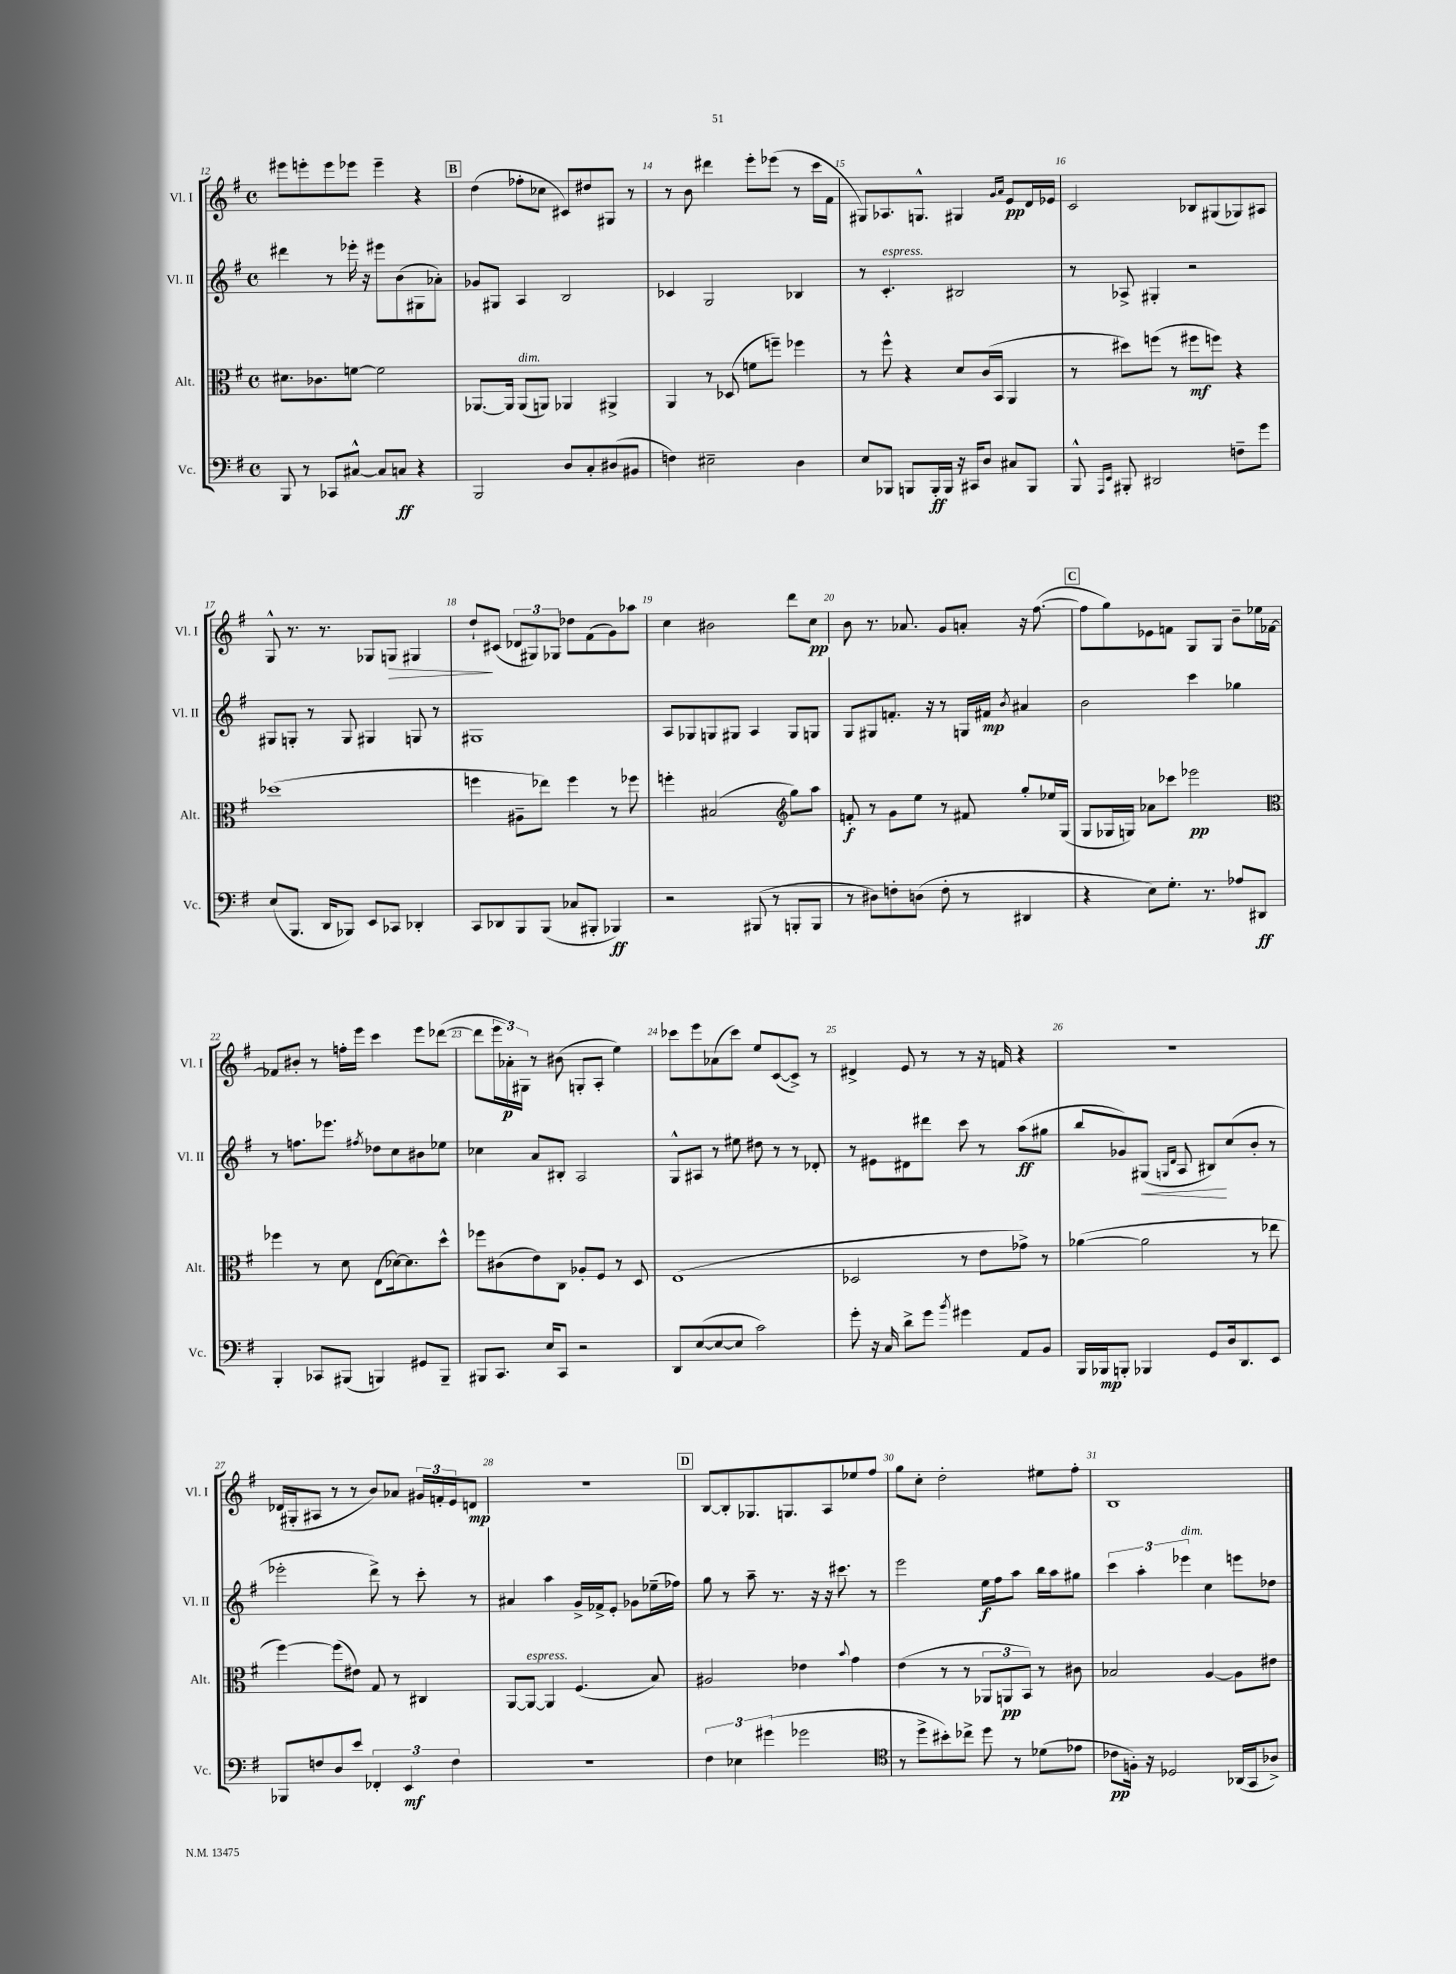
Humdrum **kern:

**kern	**dynam	**kern	**dynam	**kern	**dynam	**kern	**dynam
*part4	*part4	*part3	*part3	*part2	*part2	*part1	*part1
*staff4	*staff4	*staff3	*staff3	*staff2	*staff2	*staff1	*staff1
*I"Vc.	*	*I"Alt.	*	*I"Vl. II	*	*I"Vl. I	*
*I'Vc.	*	*I'Alt.	*	*I'Vl. II	*	*I'Vl. I	*
*clefF4	*	*clefC3	*	*clefG2	*	*clefG2	*
*k[f#]	*	*k[f#]	*	*k[f#]	*	*k[f#]	*
*M4/4	*	*M4/4	*	*M4/4	*	*M4/4	*
*met(c)	*	*met(c)	*	*met(c)	*	*met(c)	*
=12	=12	=12	=12	=12	=12	=12	=12
8BBB/	.	8.d#X\L	.	4ddd#X\	.	8eee#X\L	.
8r	.	.	.	.	.	8eeen'\	.
.	.	8.c-X\	.	.	.	.	.
8CC-X/L	.	.	.	8r	.	8eee\	.
[8C#X^^/J	.	[8fn\J	.	16eee-X'\	.	8eee-X\J	.
.	.	.	.	16r	.	.	.
8C#/L]	.	2f\]	.	8eee#X\L	.	4eee-~\	.
8Cn/J	ff	.	.	(8b\	.	.	.
4r	.	.	.	8G#X\	.	4r	.
.	.	.	.	8a-X'\J)	.	.	.
!!LO:REH:place=s1:t=B
=13	=13	=13	=13	=13	=13	=13	=13
2BBB/	.	[8.AA-X/L	.	8g-X/L	.	(4dd\	.
.	.	.	.	8G#X/J	.	.	.
.	.	16AA-/Jk]	.	.	.	.	.
!	!	!LO:TX:a:i:t=dim.	!	!	!	!	!
.	.	(8AA-/L	.	4A/	.	8ff-X'\L	.
.	.	8AAn/J)	.	.	.	8cc-X\J	.
8D/L	.	4AA-X/	.	2B/	.	8c#X/L)	.
8C'/	.	.	.	.	.	8dd#X/	.
(8D#X/	.	4AA#X^/	.	.	.	8G#X/J	.
8BB#X/J	.	.	.	.	.	8r	.
=14	=14	=14	=14	=14	=14	=14	=14
4Fn\)	.	4AA/	.	4c-X/	.	8r	.
.	.	.	.	.	.	8b\	.
2E#X~\	.	8r	.	2G/	.	4ddd#X\	.
.	.	(8D-X/	.	.	.	.	.
.	.	8fn\L	.	.	.	8eee'\L	.
.	.	8ffn~\J)	.	.	.	(8eee-X\J	.
4D\	.	4ff-X\	.	4B-X/	.	8r	.
.	.	.	.	.	.	16ccc\LL	.
.	.	.	.	.	.	16f#\JJ	.
=15	=15	=15	=15	=15	=15	=15	=15
8E/L	.	8r	.	8r	.	8G#X/L)	.
!	!	!	!	!LO:TX:a:i:t=espress.	!	!	!
8BBB-X/J	.	8ff#^^\	.	4.c'/	.	8.A-X/	.
8BBBn/L	.	4r	.	.	.	.	.
.	.	.	.	.	.	8.Gn^^/J	.
16BBB'/L	ff	.	.	.	.	.	.
16BBB/JJ	.	.	.	.	.	.	.
16r	.	8d/L	.	2B#X/	.	4G#X/	.
16CC#X/KL	.	.	.	.	.	.	.
8D/J	.	(16c/L	.	.	.	.	.
.	.	16BB/JJ	.	.	.	.	.
.	.	.	.	.	.	16qqg/LL	.
.	.	.	.	.	.	16qqa/JJ	.
8C#X/L	.	4AA/	.	.	.	8e/L	pp
8BBB/J	.	.	.	.	.	16d/L	.
.	.	.	.	.	.	16e-X/JJ	.
=16	=16	=16	=16	=16	=16	=16	=16
8BBB^^/	.	8r	.	8r	.	2c/	.
16qqAAA/LL	.	.	.	.	.	.	.
16qqEE/JJ	.	.	.	.	.	.	.
8BBB#X'/	.	8dd#X\L)	.	8A-X^/	.	.	.
2DD#X/	.	(8ffn\J	.	4G#X'/	.	.	.
.	.	8r	.	.	.	.	.
.	.	8ff#X\L	mf	2r	.	8B-X/L	.
.	.	8ffn\J)	.	.	.	(8G#X/	.
8Fn~\L	.	4r	.	.	.	8G-X/)	.
8g\J	.	.	.	.	.	8A#X/J	.
!!LO:LB:g=z
=17	=17	=17	=17	=17	=17	=17	=17
(8E/L	.	(1dd-X	.	8G#X/L	.	8G^^/	.
8.BBB/J	.	.	.	8Gn'/J	.	8.r	.
.	.	.	.	8r	.	.	.
16DD/KL	.	.	.	.	.	8.r	.
8BBB-X/J)	.	.	.	8G/	.	.	.
8EE/L	.	.	.	4G#X/	.	8G-X/L	.
!	!	!	!	!	!	!	!LO:HP:b
8CC-X/J	.	.	.	.	.	8Gn/J	>
4DD-X'/	.	.	.	8Gn/	.	4G#X/	.
.	.	.	.	8r	.	.	.
=18	=18	=18	=18	=18	=18	=18	=18
8CC/L	.	4ffn\	.	1G#X	.	8dd`/L	.
8DD-X/	.	.	.	.	.	(8c#X/J	]
8BBB/	.	8A#X~\L	.	.	.	12d-X/L	.
.	.	.	.	.	.	12G#X/)	.
(8BBB/J	.	8ee-X\J)	.	.	.	.	.
.	.	.	.	.	.	12G-X/J	.
8C-X/L	.	4ff\	.	.	.	8dd-X\L	.
8BBB#X'/J	.	.	.	.	.	(8f#\	.
4BBB-X/)	ff	8r	.	.	.	8g\)	.
.	.	8ff-X\	.	.	.	8aa-X\J	.
=19	=19	=19	=19	=19	=19	=19	=19
2r	.	4ffn'\	.	8A/L	.	4cc\	.
.	.	.	.	8G-X/	.	.	.
.	.	(2B#X/	.	8Gn/	.	2b#X\	.
.	.	.	.	8G#X/J	.	.	.
(8BBB#X/	.	.	.	4A/	.	.	.
8r	.	.	.	.	.	.	.
*	*	*clefG2	*	*	*	*	*
8BBBn'/L	.	8gg\L)	.	8G#/L	.	8ddd\L	.
8BBB/J	.	8aa\J	.	8Gn/J	.	8cc\J	pp
=20	=20	=20	=20	=20	=20	=20	=20
8r	.	8fn'/	f	8G/L	.	8b\	.
8D#X\L)	.	8r	.	8G#X/	.	8.r	.
8Fn'\	.	8g\L	.	8.fn'/J	.	.	.
.	.	.	.	.	.	8.a-X/	.
(8Dn\J	.	8ee\J	.	.	.	.	.
.	.	.	.	16r	.	.	.
8F'\	.	8r	.	8r	.	8g/L	.
8r	.	8f#X/	.	16Gn/LL	.	8an'/J	.
.	.	.	.	16f#X/JJ	mp	.	.
.	.	.	.	8qb/	.	.	.
4DD#X/	.	8gg'/L	.	4a#X/	.	16r	.
.	.	.	.	.	.	([8.ff#\	.
.	.	16ee-X/L	.	.	.	.	.
.	.	(16G/JJ	.	.	.	.	.
!!LO:REH:place=s1:t=C
=21	=21	=21	=21	=21	=21	=21	=21
4r	.	8G/L	.	2b\	.	8ff#\L]	.
.	.	16G-X/L	.	.	.	8gg\)	.
.	.	16Gn/JJ)	.	.	.	.	.
8E\L)	.	8a-X\L	.	.	.	8e-X\	.
8.G'\J	.	8ccc-X\J	.	.	.	8fn\J	.
.	.	2eee-X\	pp	4ccc\	.	8G/L	.
8.r	.	.	.	.	.	.	.
.	.	.	.	.	.	8G/J	.
8A-X/L	.	.	.	4gg-X\	.	8b~\L	.
8DD#X/J	ff	.	.	.	.	16ee-X\L	.
.	.	.	.	.	.	[16f-X\JJ	.
!!LO:LB:g=z
=22	=22	=22	=22	=22	=22	=22	=22
*	*	*clefC3	*	*	*	*	*
4BBB'/	.	4ff-X\	.	8r	.	8f-X/L]	.
.	.	.	.	8.ffn\L	.	8b#X'/J	.
8CC-X/L	.	8r	.	.	.	8r	.
.	.	.	.	8.eee-X\J	.	.	.
(8BBB#X/J	.	8d\	.	.	.	16ffn'\LL	.
.	.	.	.	.	.	16eee\JJ	.
.	.	.	.	8qff#X/	.	.	.
4BBBn/)	.	(8E\L	.	8dd-X\L	.	4ccc\	.
.	.	[16d-X\k)	.	8cc\	.	.	.
.	.	8.d-\]	.	.	.	.	.
8GG#X/L	.	.	.	8b#X\	.	8eee\L	.
8BBB~/J	.	8dd^^\J	.	8ee-X\J	.	([8ddd-X\J	.
=23	=23	=23	=23	=23	=23	=23	=23
8BBB#X/L	.	8ff-X\L	.	4cc-X\	.	8ddd-\L]	.
8.CC/J	.	(8c#X\	.	.	.	24eee\L	.
.	.	.	.	.	.	24a-X'\)	p
.	.	.	.	.	.	24G#X\JJ	.
.	.	8e\)	.	8a/L	.	8r	.
16E/KL	.	.	.	.	.	.	.
8CC/J	.	8C\J	.	8B#X'/J	.	(8b#X\	.
2r	.	8A-X'/L	.	2A/	.	8Gn'/L	.
.	.	8F#/J	.	.	.	8A'/J	.
.	.	8r	.	.	.	4ee\)	.
.	.	8D/	.	.	.	.	.
=24	=24	=24	=24	=24	=24	=24	=24
8DD/L	.	(1E	.	8G^^/L	.	8ccc-X\L	.
([8E/	.	.	.	8A#X/J	.	8eee\	.
8E/_	.	.	.	8r	.	(8a-X\	.
8E/J]	.	.	.	8ee#X\	.	8ccc-\J)	.
2c\)	.	.	.	8dd#X\	.	8ee/L	.
.	.	.	.	8r	.	([8c/	.
.	.	.	.	8r	.	8c^/J])	.
.	.	.	.	8d-X'/	.	8r	.
=25	=25	=25	=25	=25	=25	=25	=25
8g'\	.	2D-X/	.	8r	.	4d#X^/	.
16r	.	.	.	8e#X\L	.	.	.
16C/	.	.	.	.	.	.	.
8d^\L	.	.	.	8d#X\	.	8e/	.
8g\J	.	.	.	8ddd#X\J	.	8r	.
8qb/	.	.	.	.	.	.	.
4g#X\	.	8r	.	8ccc\	.	8r	.
.	.	8e\L	.	8r	.	16r	.
.	.	.	.	.	.	16fn/	.
8AA/L	.	8g-X^\J)	.	(8aa\L	ff	4r	.
8BB/J	.	8r	.	8gg#X\J	.	.	.
=26	=26	=26	=26	=26	=26	=26	=26
16BBB/LL	.	([4a-X\	.	8bb/L	.	1r	.
16BBB-X/J	mp	.	.	.	.	.	.
8BBBn'/J	.	.	.	8g-X/)	.	.	.
!	!	!	!	!	!LO:HP:b	!	!
4BBB-X/	.	2a-\]	.	(8G#X/J	<	.	.
.	.	.	.	16qqGn/LL	.	.	.
.	.	.	.	16qqd/JJ	.	.	.
.	.	.	.	8A/	.	.	.
8GG/L	.	.	.	8B#X/L)	.	.	.
16D/k	.	.	.	(8cc/	[	.	.
8.DD/	.	.	.	.	.	.	.
.	.	8r	.	8b'/J	.	.	.
8EE/J	.	8ee-X\	.	8r	.	.	.
!!LO:LB:g=z
=27	=27	=27	=27	=27	=27	=27	=27
8BBB-X/L	.	[4ff#\)	.	2eee-X'\	.	(16d-X/LL	.
.	.	.	.	.	.	16G#X'/J	.
8Fn/	.	.	.	.	.	8A#X/J	.
8D/	.	(8ff#\L]	.	.	.	8r	.
8e/J	.	8e#X\J)	.	.	.	8r	.
6FF-X'/	.	8G/	.	8ddd^\)	.	8b/L)	.
.	.	8r	.	8r	.	8a-X/J	.
6EE/	mf	.	.	.	.	.	.
.	.	4C#X/	.	8ccc'\	.	24g#X/LL	.
.	.	.	.	.	.	24fn'/	.
6F\	.	.	.	.	.	24e/J	.
.	.	.	.	8r	.	8dn/J	mp
=28	=28	=28	=28	=28	=28	=28	=28
1r	.	[8AA/L	.	4a#X/	.	1r	.
!	!	!LO:TX:a:i:t=espress.	!	!	!	!	!
.	.	8AA/J_	.	.	.	.	.
.	.	4AA/]	.	4aa\	.	.	.
.	.	(4.F#/	.	16g^/LL	.	.	.
.	.	.	.	16f-X^/J	.	.	.
.	.	.	.	8e'/J	.	.	.
.	.	.	.	8g-X\L	.	.	.
.	.	8B/)	.	(16ee-X~\L	.	.	.
.	.	.	.	16ff-X\JJ)	.	.	.
!!LO:REH:place=s1:t=D
=29	=29	=29	=29	=29	=29	=29	=29
6F#\	.	2A#X/	.	8gg\	.	[8B/L	.
.	.	.	.	8r	.	8B'/]	.
6E-X\	.	.	.	.	.	.	.
.	.	.	.	8aa~\	.	8.G-X/	.
(6g#X\	.	.	.	.	.	.	.
.	.	.	.	8.r	.	.	.
.	.	.	.	.	.	8.Gn/	.
2g-X\	.	4e-X\	.	.	.	.	.
.	.	.	.	16r	.	.	.
.	.	.	.	16r	.	8A/	.
.	.	.	.	8.ccc#X\	.	.	.
.	.	8qqb/	.	.	.	.	.
.	.	4g\	.	.	.	8ee-X/	.
.	.	.	.	8r	.	8ff#/J	.
=30	=30	=30	=30	=30	=30	=30	=30
*clefC4	*	*	*	*	*	*	*
8r	.	(4e\	.	2eee\	.	8gg\L	.
8dd^\L	.	.	.	.	.	8cc'\J	.
8b#X'\)	.	8r	.	.	.	2dd'\	.
8cc-X^\J	.	8r	.	.	.	.	.
8dd\	.	12AA-X/L	.	16ee\LL	f	.	.
.	.	.	.	16ff#\J	.	.	.
.	.	12AAn/	pp	.	.	.	.
8r	.	.	.	8aa\J	.	.	.
.	.	12BB/J)	.	.	.	.	.
(8d-X\L	.	8r	.	16bb\LL	.	8ee#X\L	.
.	.	.	.	16aa\J	.	.	.
8e-X\J	.	8c#X\	.	8gg#X\J	.	8ff#'\J	.
=31	=31	=31	=31	=31	=31	=31	=31
8c-X\L	pp	2B-X/	.	6ccc\	.	1B	.
16Fn'\Jk)	.	.	.	.	.	.	.
.	.	.	.	6aa'\	.	.	.
16r	.	.	.	.	.	.	.
2D-X/	.	.	.	.	.	.	.
!	!	!	!	!LO:TX:a:i:t=dim.	!	!	!
.	.	.	.	6eee-X\	.	.	.
.	.	[4A/	.	4cc\	.	.	.
(16AA-X/LL	.	8A\L]	.	8eeen\L	.	.	.
16GG/J	.	.	.	.	.	.	.
8A-X^/J)	.	8e#X\J	.	8dd-X\J	.	.	.
==	==	==	==	==	==	==	==
*-	*-	*-	*-	*-	*-	*-	*-
